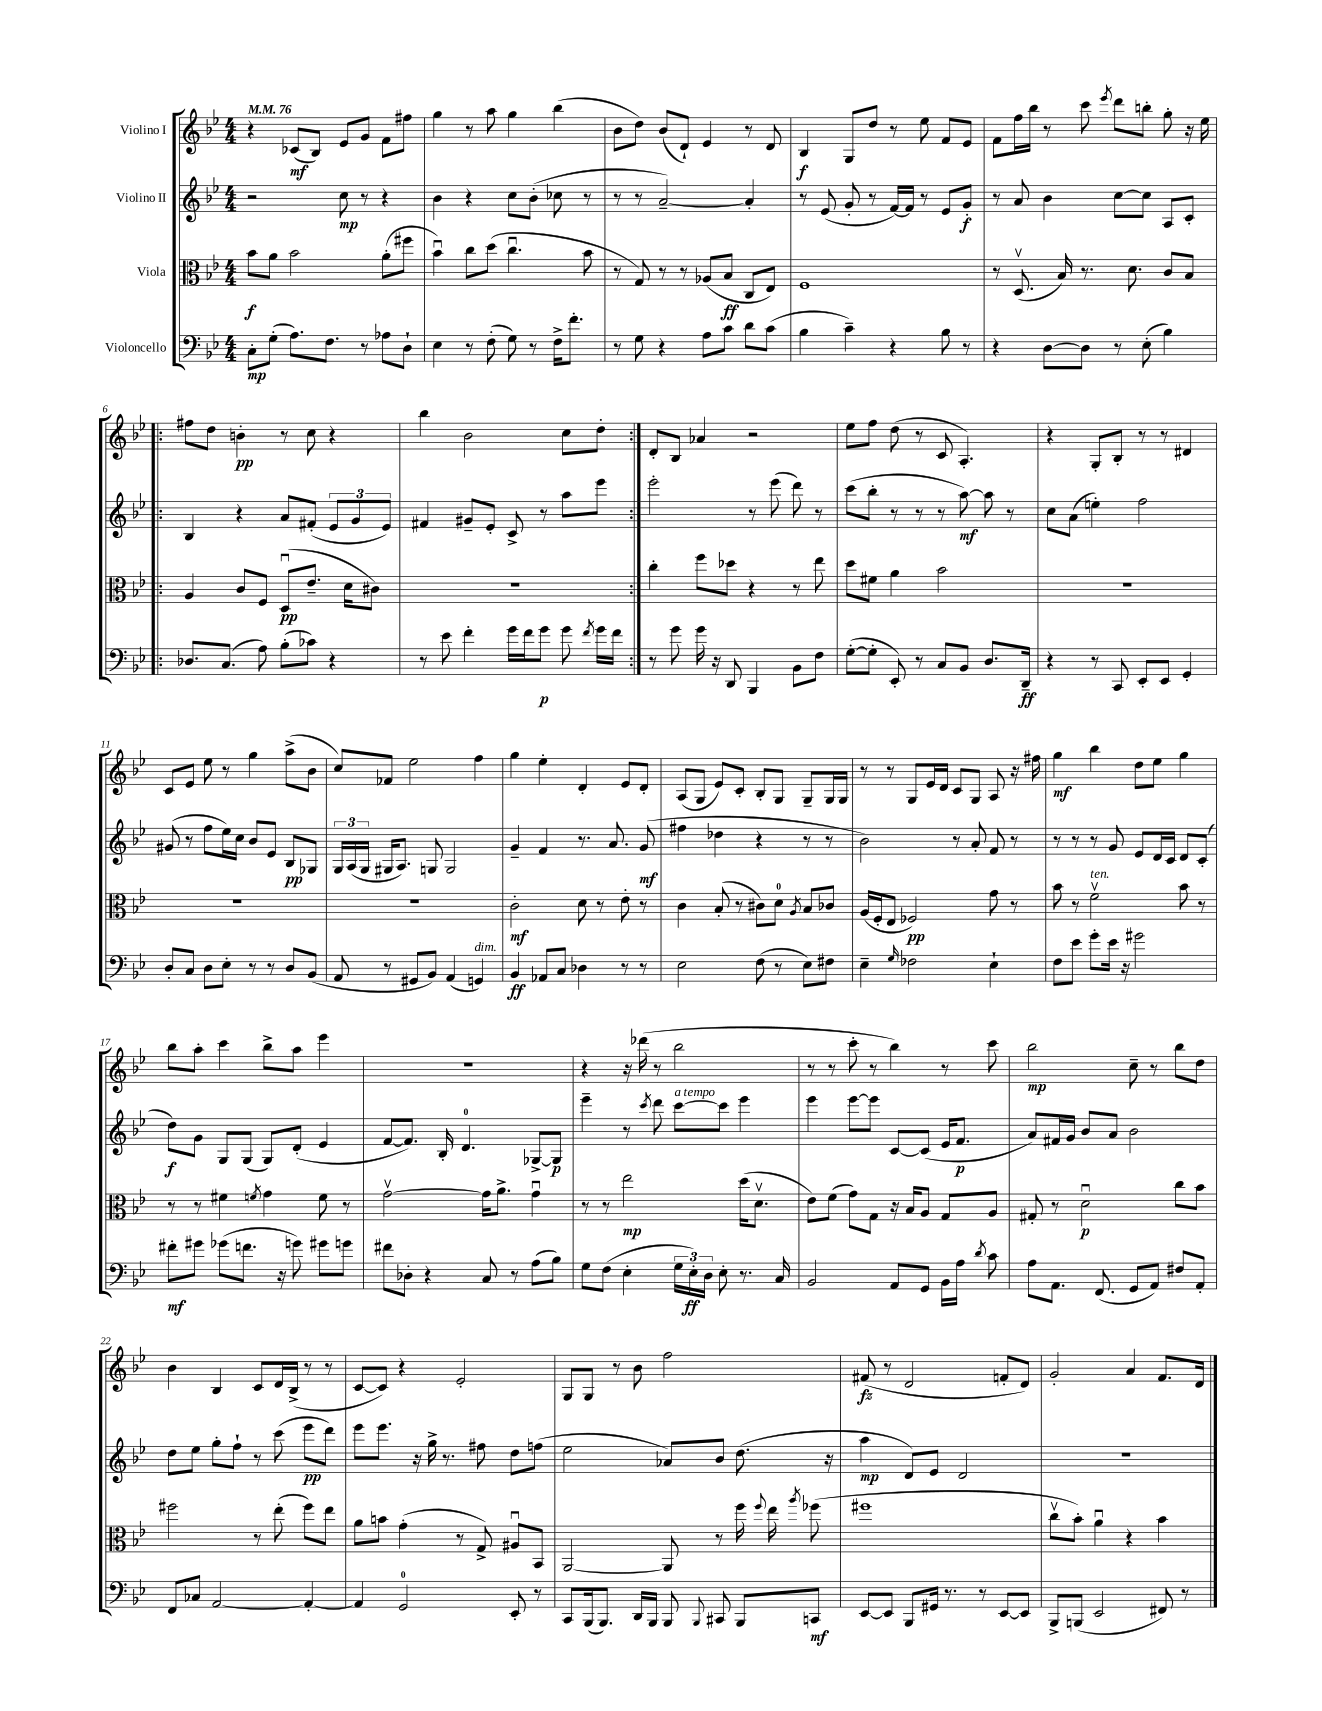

**kern	**dynam	**kern	**dynam	**kern	**dynam	**kern	**dynam
*part4	*part4	*part3	*part3	*part2	*part2	*part1	*part1
*staff4	*staff4	*staff3	*staff3	*staff2	*staff2	*staff1	*staff1
*I"Violoncello	*	*I"Viola	*	*I"Violino II	*	*I"Violino I	*
*clefF4	*	*clefC3	*	*clefG2	*	*clefG2	*
*k[b-e-]	*	*k[b-e-]	*	*k[b-e-]	*	*k[b-e-]	*
*M4/4	*	*M4/4	*	*M4/4	*	*M4/4	*
*MM76	*	*MM76	*	*MM76	*	*MM76	*
=1	=1	=1	=1	=1	=1	=1	=1
8C'\L	mp	8b-\L	f	2r	.	4r	.
(8G'\J	.	8a\J	.	.	.	.	.
8.A\L)	.	2b-\	.	.	.	(8c-X/L	mf
.	.	.	.	.	.	8B-/J)	.
8.F\J	.	.	.	.	.	.	.
.	.	.	.	8cc\	mp	8e-/L	.
8r	.	.	.	8r	.	8g/J	.
8A-X\L	.	(8a'\L	.	4r	.	8f\L	.
8D`\J	.	8ff#X\J	.	.	.	8ff#X\J	.
=2	=2	=2	=2	=2	=2	=2	=2
4E-\	.	4b-u\)	.	4b-\	.	4gg\	.
8r	.	8cc\L	.	4r	.	8r	.
(8F'\	.	(8dd\J	.	.	.	8aa\	.
8G\)	.	4.ccu\	.	8cc\L	.	4gg\	.
8r	.	.	.	(8b-'\J	.	.	.
16F^\KL	.	.	.	8cc-X\	.	(4bb-\	.
8.f'\J	.	.	.	.	.	.	.
.	.	8b-\	.	8r	.	.	.
=3	=3	=3	=3	=3	=3	=3	=3
8r	.	8r	.	8r	.	8b-\L	.
8G\	.	8G/)	.	8r	.	8dd\J)	.
4r	.	8r	.	[2a~/)	.	(8b-/L	.
.	.	8r	.	.	.	8d`/J)	.
8A\L	.	(8A-X/L	.	.	.	4e-/	.
8c\J	.	8B-/J	ff	.	.	.	.
8d\L	.	8C/L	.	4a'/]	.	8r	.
(8c\J	.	8E-/J)	.	.	.	8d/	.
=4	=4	=4	=4	=4	=4	=4	=4
4B-\	.	1F	.	8r	.	4B-/	f
.	.	.	.	(8e-/	.	.	.
4c~\)	.	.	.	8g'/	.	8G/L	.
.	.	.	.	8r	.	8dd/J	.
4r	.	.	.	[16f/LL)	.	8r	.
.	.	.	.	16f/JJ]	.	.	.
.	.	.	.	8r	.	8ee-\	.
8B-\	.	.	.	8e-/L	.	8f/L	.
8r	.	.	.	8g'/J	f	8e-/J	.
=5	=5	=5	=5	=5	=5	=5	=5
4r	.	8r	.	8r	.	8f\L	.
.	.	(8.Dv/	.	8a/	.	16ff\L	.
.	.	.	.	.	.	16bb-\JJ	.
[8D\L	.	.	.	4b-\	.	8r	.
.	.	16B-/)	.	.	.	.	.
8D\J]	.	8.r	.	.	.	8ccc\	.
.	.	.	.	.	.	8qeee-/	.
8r	.	.	.	[8cc\L	.	8ddd\L	.
.	.	8.d\	.	.	.	.	.
(8E-'\	.	.	.	8cc\J]	.	8bbn'\J	.
4B-\)	.	8c/L	.	8A/L	.	8gg'\	.
.	.	8B-/J	.	8c'/J	.	16r	.
.	.	.	.	.	.	16ee-\	.
!!LO:LB:g=z
=6!|:	=6!|:	=6!|:	=6!|:	=6!|:	=6!|:	=6!|:	=6!|:
8.D-X/L	.	4A/	.	4B-/	.	8ff#X\L	.
.	.	.	.	.	.	8dd\J	.
(8.C/J	.	.	.	.	.	.	.
.	.	8c/L	.	4r	.	4bn'\	pp
8A\)	.	8F/J	.	.	.	.	.
(8B-'\L	.	(8Du/L	pp	8a/L	.	8r	.
8c-X\J)	.	8.e-~/J	.	(8f#X'/J	.	8cc\	.
4r	.	.	.	12e-/L	.	4r	.
.	.	16d\KL	.	.	.	.	.
.	.	.	.	12g/	.	.	.
.	.	8c#X\J)	.	.	.	.	.
.	.	.	.	12e-/J)	.	.	.
=7	=7	=7	=7	=7	=7	=7	=7
8r	.	1r	.	4f#X/	.	4bb-\	.
8e-\	.	.	.	.	.	.	.
4f'\	.	.	.	8g#X~/L	.	2b-\	.
.	.	.	.	8e-'/J	.	.	.
16g\LL	.	.	.	8c^/	.	.	.
16f\J	.	.	.	.	.	.	.
8g\J	p	.	.	8r	.	.	.
8g\	.	.	.	8aa\L	.	8cc\L	.
8qf/	.	.	.	.	.	.	.
16g\LL	.	.	.	8eee-\J	.	8dd'\J	.
16f\JJ	.	.	.	.	.	.	.
=8:|!	=8:|!	=8:|!	=8:|!	=8:|!	=8:|!	=8:|!	=8:|!
8r	.	4cc'\	.	2eee-'\	.	8d'/L	.
8g\	.	.	.	.	.	8B-/J	.
16g\	.	8ff\L	.	.	.	4a-X/	.
16r	.	.	.	.	.	.	.
8DD/	.	8dd-X\J	.	.	.	.	.
4BBB-/	.	4r	.	8r	.	2r	.
.	.	.	.	(8eee-\	.	.	.
8BB-\L	.	8r	.	8ddd\)	.	.	.
8F\J	.	8ee-\	.	8r	.	.	.
=9	=9	=9	=9	=9	=9	=9	=9
([8G'\L	.	8dd\L	.	(8ccc\L	.	8ee-\L	.
8G'\J]	.	8f#X\J	.	8bb-'\J	.	8ff\J	.
8EE-'/)	.	4a\	.	8r	.	(8dd\	.
8r	.	.	.	8r	.	8r	.
8C/L	.	2b-\	.	8r	.	8c/	.
8BB-/J	.	.	.	[8aa\)	mf	4.A'/)	.
8.D/L	.	.	.	8aa\]	.	.	.
.	.	.	.	8r	.	.	.
16DD~/Jk	ff	.	.	.	.	.	.
=10	=10	=10	=10	=10	=10	=10	=10
4r	.	1r	.	8cc\L	.	4r	.
.	.	.	.	(8a\J	.	.	.
8r	.	.	.	4een'\)	.	8G'/L	.
8CC/	.	.	.	.	.	8B-'/J	.
8EE-'/L	.	.	.	2ff\	.	8r	.
8EE-/J	.	.	.	.	.	8r	.
4GG'/	.	.	.	.	.	4d#X/	.
!!LO:LB:g=z
=11	=11	=11	=11	=11	=11	=11	=11
8D'/L	.	1r	.	(8g#X/	.	8c/L	.
8C/J	.	.	.	8r	.	8e-/J	.
8D\L	.	.	.	8ff\L	.	8ee-\	.
8E-'\J	.	.	.	16ee-\L)	.	8r	.
.	.	.	.	16cc\JJ	.	.	.
8r	.	.	.	8b-/L	.	4gg\	.
8r	.	.	.	8e-/J	.	.	.
8D/L	.	.	.	8B-/L	pp	(8aa^\L	.
(8BB-/J	.	.	.	8G-X/J	.	8b-\J	.
=12	=12	=12	=12	=12	=12	=12	=12
8AA/	.	1r	.	24G/LL	.	8cc/L)	.
.	.	.	.	(24A/	.	.	.
.	.	.	.	24G/JJ	.	.	.
8r	.	.	.	16G#X/KL	.	8f-X/J	.
.	.	.	.	8.A/J)	.	.	.
8GG#X/L	.	.	.	.	.	2ee-\	.
8BB-/J)	.	.	.	8Gn/	.	.	.
(4AA/	.	.	.	2G/	.	.	.
!LO:TX:a:i:t=dim.	!	!	!	!	!	!	!
4GGn/)	.	.	.	.	.	4ff\	.
=13	=13	=13	=13	=13	=13	=13	=13
4BB-/	ff	2c'\	mf	4g~/	.	4gg\	.
8AA-X/L	.	.	.	4f/	.	4ee-'\	.
8C/J	.	.	.	.	.	.	.
4D-X\	.	8d\	.	8.r	.	4d'/	.
.	.	8r	.	.	.	.	.
.	.	.	.	8.a/	.	.	.
8r	.	8e-'\	.	.	.	8e-/L	.
8r	.	8r	.	(8g/	mf	8d'/J	.
=14	=14	=14	=14	=14	=14	=14	=14
2E-\	.	4c\	.	4ff#X\	.	(8A/L	.
.	.	.	.	.	.	8G/J	.
.	.	(8B-'/	.	4dd-X\	.	8e-/L)	.
.	.	8r	.	.	.	8c'/J	.
(8F\	.	8c#X\L)	.	4r	.	8B-'/L	.
8r	.	8d\J	.	.	.	8G/J	.
.	.	8qA/	.	.	.	.	.
8E-\L)	.	8B-/L	.	8r	.	8G~/L	.
8F#X\J	.	8c-X/J	.	8r	.	16G/L	.
.	.	.	.	.	.	16G/JJ	.
=15	=15	=15	=15	=15	=15	=15	=15
4E-~\	.	(16A/LL	.	2b-\)	.	8r	.
.	.	16F'/J	.	.	.	.	.
.	.	8E-/J	.	.	.	8r	.
16qqG/	.	.	.	.	.	.	.
2F-X\	.	2F-X/)	pp	.	.	8G/L	.
.	.	.	.	.	.	16e-/L	.
.	.	.	.	.	.	16d/JJ	.
.	.	.	.	8r	.	8c/L	.
.	.	.	.	8a'/	.	8G/J	.
4E-`\	.	8g\	.	8f/	.	8A/	.
.	.	8r	.	8r	.	16r	.
.	.	.	.	.	.	16ff#X\	.
=16	=16	=16	=16	=16	=16	=16	=16
8F\L	.	8b-\	.	8r	.	4gg\	mf
8e-\J	.	8r	.	8r	.	.	.
!	!	!LO:TX:a:i:t=ten.	!	!	!	!	!
8g'\L	.	2fv\	.	8r	.	4bb-\	.
16e-\Jk	.	.	.	8g/	.	.	.
16r	.	.	.	.	.	.	.
2g#X\	.	.	.	8e-/L	.	8dd\L	.
.	.	.	.	16d/L	.	8ee-\J	.
.	.	.	.	16c/JJ	.	.	.
.	.	8b-\	.	8d/L	.	4gg\	.
.	.	8r	.	(8c'/J	.	.	.
!!LO:LB:g=z
=17	=17	=17	=17	=17	=17	=17	=17
8f#X'\L	mf	8r	.	8dd\L)	f	8bb-\L	.
8g#X\J	.	8r	.	8g\J	.	8aa'\J	.
(8g-X\L	.	4f#X\	.	8G/L	.	4ccc\	.
8.fn\J	.	.	.	(8G/J	.	.	.
.	.	8qfn/	.	.	.	.	.
.	.	4g\	.	8G/L)	.	8bb-^\L	.
16r	.	.	.	.	.	.	.
8gn\)	.	.	.	(8d'/J	.	8aa\J	.
8g#X\L	.	8f\	.	4e-/	.	4eee-\	.
8gn\J	.	8r	.	.	.	.	.
=18	=18	=18	=18	=18	=18	=18	=18
8f#X\L	.	[2gv\	.	[8f/L	.	1r	.
8D-X'\J	.	.	.	8.f/J])	.	.	.
4r	.	.	.	.	.	.	.
.	.	.	.	16B-'/	.	.	.
.	.	.	.	4.d/	.	.	.
8C/	.	16g\KL]	.	.	.	.	.
.	.	8.a^\J	.	.	.	.	.
8r	.	.	.	.	.	.	.
(8A\L	.	4gu\	.	[8G-X^/L	.	.	.
8B-\J)	.	.	.	8G-/J]	p	.	.
=19	=19	=19	=19	=19	=19	=19	=19
8G\L	.	8r	.	4eee-~\	.	4r	.
(8F\J	.	8r	.	.	.	.	.
4E-'\	.	2ee-\	mp	8r	.	16r	.
.	.	.	.	.	.	(16ddd-X\	.
.	.	.	.	8qccc/	.	.	.
.	.	.	.	8ddd\	.	8r	.
!	!	!	!	!LO:TX:a:i:t=a tempo	!	!	!
24G\LL	.	.	.	[8ccc\L	.	2bb-\	.
24E-'\)	ff	.	.	.	.	.	.
24D\JJ	.	.	.	.	.	.	.
8E-'\	.	.	.	8ccc\J]	.	.	.
8.r	.	(16dd\KL	.	4eee-\	.	.	.
.	.	8.dv\J	.	.	.	.	.
16C/	.	.	.	.	.	.	.
=20	=20	=20	=20	=20	=20	=20	=20
2BB-/	.	8e-\L)	.	4eee-\	.	8r	.
.	.	(8f\J	.	.	.	8r	.
.	.	8g\L)	.	[8eee-\L	.	8ccc'\	.
.	.	8G\J	.	8eee-\J]	.	8r	.
8AA/L	.	16r	.	[8c/L	.	4bb-\)	.
.	.	16B-/KL	.	.	.	.	.
8GG/J	.	8A/J	.	(8c/J]	.	.	.
16BB-\LL	.	8G/L	.	16e-/KL	.	8r	.
16A\JJ	.	.	.	8.f/J	p	.	.
8qd/	.	.	.	.	.	.	.
8c\	.	8A/J	.	.	.	8ccc\	.
=21	=21	=21	=21	=21	=21	=21	=21
8A\L	.	8G#X'/	.	8a/L)	.	2bb-\	mp
8.AA\J	.	8r	.	16f#X/L	.	.	.
.	.	.	.	16g/JJ	.	.	.
.	.	2du\	p	8b-/L	.	.	.
(8.FF/	.	.	.	.	.	.	.
.	.	.	.	8a/J	.	.	.
8GG/L	.	.	.	2b-\	.	8cc~\	.
8AA/J)	.	.	.	.	.	8r	.
8F#X/L	.	8cc\L	.	.	.	8bb-\L	.
8AA'/J	.	8b-\J	.	.	.	8dd\J	.
!!LO:LB:g=z
=22	=22	=22	=22	=22	=22	=22	=22
8FF/L	.	2ff#X\	.	8dd\L	.	4b-\	.
8C-X/J	.	.	.	8ee-\J	.	.	.
[2AA/	.	.	.	8gg'\L	.	4B-/	.
.	.	.	.	8ff`\J	.	.	.
.	.	8r	.	8r	.	8c/L	.
.	.	(8ee-'\	.	(8ccc\	.	16d/L	.
.	.	.	.	.	.	(16B-^/JJ	.
4AA'/_	.	8ff#\L)	.	8eee-\L	pp	8r	.
.	.	8ee-\J	.	8ddd\J)	.	8r	.
=23	=23	=23	=23	=23	=23	=23	=23
4AA/]	.	8a\L	.	8eee-\L	.	[8c/L	.
.	.	8bn\J	.	8.eee-\J	.	8c/J])	.
2GG/	.	(4g'\	.	.	.	4r	.
.	.	.	.	16r	.	.	.
.	.	.	.	16gg^\	.	.	.
.	.	.	.	8.r	.	.	.
.	.	8r	.	.	.	2e-'/	.
.	.	8G^/)	.	8ff#X\	.	.	.
8EE-'/	.	8A#Xu/L	.	8dd\L	.	.	.
8r	.	8BB-/J	.	(8ffn\J	.	.	.
=24	=24	=24	=24	=24	=24	=24	=24
8CC/L	.	[2AA/	.	2ee-\	.	8G/L	.
(16BBB-/k	.	.	.	.	.	8G/J	.
8.BBB-/J)	.	.	.	.	.	.	.
.	.	.	.	.	.	8r	.
16DD/LL	.	.	.	.	.	8b-\	.
16BBB-/JJ	.	.	.	.	.	.	.
8BBB-/	.	8AA/]	.	8a-X/L)	.	2ff\	.
8qqBBB-/	.	.	.	.	.	.	.
8CC#X/	.	8r	.	8b-/J	.	.	.
8BBB-/L	.	16ff\	.	(8.dd\	.	.	.
.	.	8qqff/	.	.	.	.	.
.	.	16ee-\	.	.	.	.	.
.	.	8qaa/	.	.	.	.	.
8CCn/J	mf	(8ff-X\	.	.	.	.	.
.	.	.	.	16r	.	.	.
=25	=25	=25	=25	=25	=25	=25	=25
[8EE-/L	.	1ff#X	.	4aa\	mp	(8f#X/	fz
8EE-/J]	.	.	.	.	.	8r	.
8BBB-/L	.	.	.	8d/L)	.	2d/	.
16GG#X/Jk	.	.	.	8e-/J	.	.	.
8.r	.	.	.	.	.	.	.
.	.	.	.	2d/	.	.	.
8r	.	.	.	.	.	.	.
[8EE-/L	.	.	.	.	.	8fn'/L	.
8EE-/J]	.	.	.	.	.	8d/J)	.
=26	=26	=26	=26	=26	=26	=26	=26
8BBB-^/L	.	8ccv\L	.	1r	.	2g'/	.
(8BBBn/J	.	8b-'\J)	.	.	.	.	.
2EE-/	.	4au\	.	.	.	.	.
.	.	4r	.	.	.	4a/	.
8FF#X/)	.	4b-\	.	.	.	8.f/L	.
8r	.	.	.	.	.	.	.
.	.	.	.	.	.	16d/Jk	.
==	==	==	==	==	==	==	==
*-	*-	*-	*-	*-	*-	*-	*-
